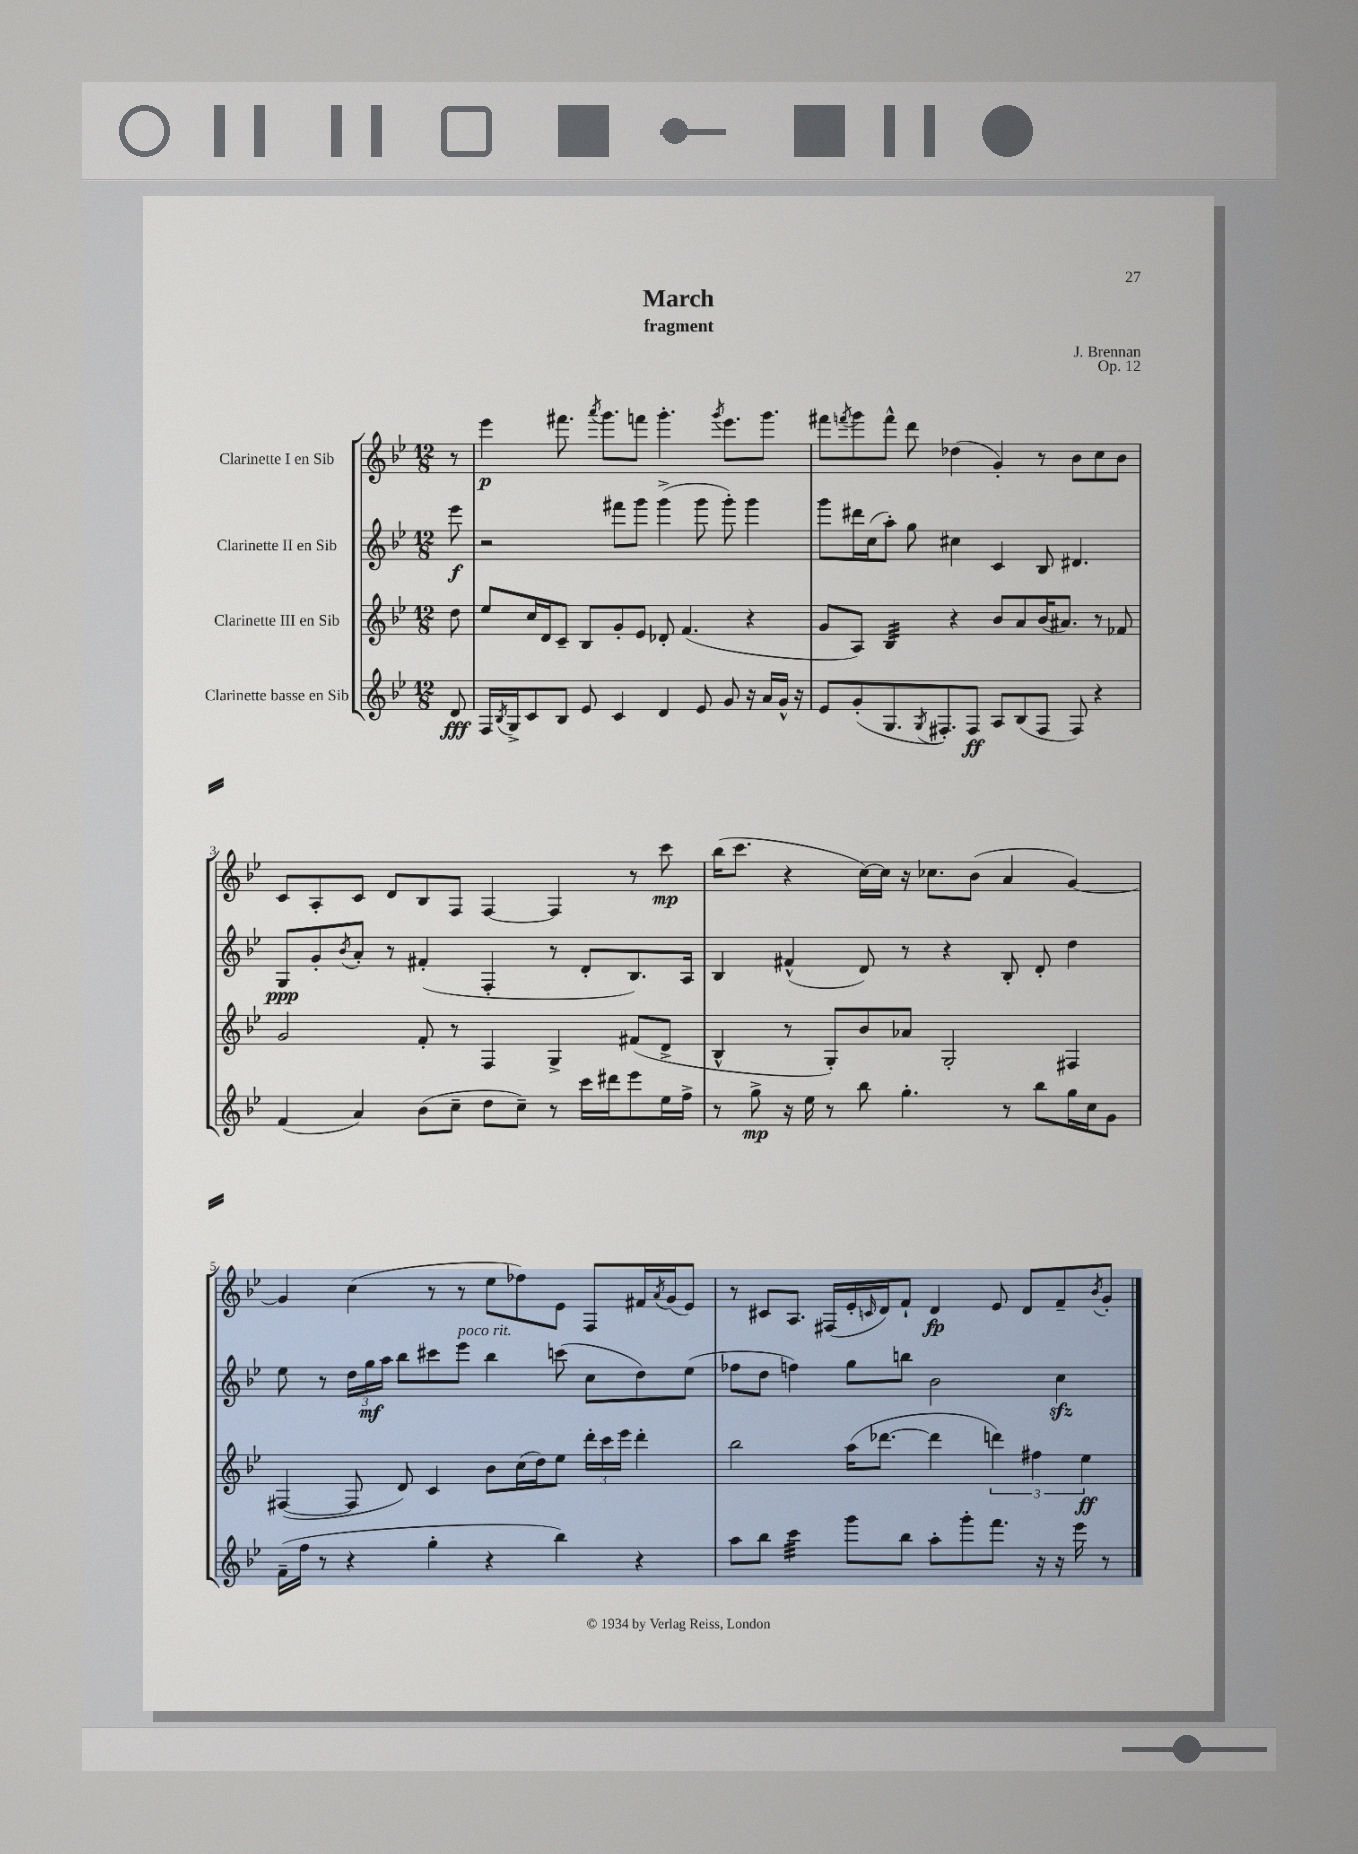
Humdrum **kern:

**kern	**kern	**kern	**kern
*staff4	*staff3	*staff2	*staff1
*clefG2	*clefG2	*clefG2	*clefG2
*k[b-e-]	*k[b-e-]	*k[b-e-]	*k[b-e-]
*M12/8	*M12/8	*M12/8	*M12/8
8d	8dd	8eee-	8r
=	=	=	=
16F	8ee-	2r	4eee-
8qB-	.	.	.
16G^	.	.	.
8c	16cc	.	.
.	16d	.	.
8B-	8c~	.	8.fff#
8e-	8B-	.	.
.	.	.	8qaaa
.	.	.	8.ggg
4c	8g'	8fff#	.
.	8e-	8ggg	8fff
4d	8d-'	(4ggg^	4.ggg'
.	(4.f	.	.
8e-	.	8ggg	.
.	.	.	8qggg
8g	.	8ggg')	8.eee-
16r	4r	4ggg	.
16a	.	.	8.ggg
16g^^	.	.	.
16r	.	.	.
=	=	=	=
8e-	8g	8ggg	8fff#
.	.	.	8qfff
(8g'	8A)	16ddd#	8ggg
.	.	(16cc	.
8.G	4B-	8aa')	8fff^^
.	.	8gg	8ddd
8qG	.	.	.
8.F#')	.	.	.
.	4r	4cc#	(4dd-
8F#	.	.	.
8A	8b-	4c	4g')
(8B-	8a	.	.
8F#	(16b-	8B-	8r
.	8.a#)	.	.
8F#)	.	4.d#	8b-
4r	8r	.	8cc
.	8f-	.	8b-
=	=	=	=
(4f	2g	8G	8c
.	.	8g'	8A'
.	.	8qb-	.
4a)	.	8a'	8c
.	.	8r	8d
(8b-	8f'	(4f#'	8B-
8cc~	8r	.	8F
8dd	4F	4F'	[4F
8cc~)	.	.	.
8r	4G^	8r	4F]
16ccc	.	8d'	.
16ddd#	.	.	.
8eee-	(8f#	8.B-)	8r
16ee-	8d^	.	8ccc
16ff^	.	16A	.
=	=	=	=
8r	4B-^^	4B-	(16bb-
.	.	.	8.ccc
8gg^	.	.	.
16r	8r	(4f#^^	4r
16ee-	.	.	.
8r	8G')	.	.
8bb-	8b-	8d)	[16cc)
.	.	.	16cc]
4.gg'	8a-	8r	16r
.	.	.	8.cc-
.	2G'	4r	.
.	.	.	(8b-
8r	.	8B-'	4a
8bb-	.	8d'	.
16gg	4F#	4dd	[4g)
16cc	.	.	.
8g	.	.	.
=	=	=	=
(16f~	([4F#	8ee-	4g]
16ff	.	.	.
8r	.	8r	.
4r	8F#]	24dd	(4cc
.	.	24gg	.
.	.	24aa	.
.	8d)	8bb-	.
4gg'	4c	8ccc#	8r
.	.	8eee-	8r
4r	8b-	4bb-	8ee-
.	(16cc	.	8ff-)
.	16dd)	.	.
4bb-)	8ee-	(8ccc	8e-
.	24ddd'	8cc	8F
.	24ccc	.	.
.	24eee-	.	.
4r	4ddd'	8dd)	16f#
.	.	.	8qa
.	.	.	(16g
.	.	(8ee-	8e-)
=	=	=	=
8aa	2bb-	8ff-	8r
8bb-	.	8dd	8c#
4ccc	.	4ff)	8.A
.	.	.	(16F#
8ggg	(16aa	8gg	16e-'
.	.	.	16qqc
.	[8.ddd-	.	16d)
8bb-	.	8bb	8f`
8aa'	4ddd-]	2b-	4d
8ggg'	.	.	.
8.fff	6ddd)	.	8e-
.	.	.	8d
.	6ff#	.	.
16r	.	.	.
16r	.	4cc	8f~
16eee-	.	.	.
.	6ee-	.	.
.	.	.	8qb-
8r	.	.	8g'
==	==	==	==
*-	*-	*-	*-
